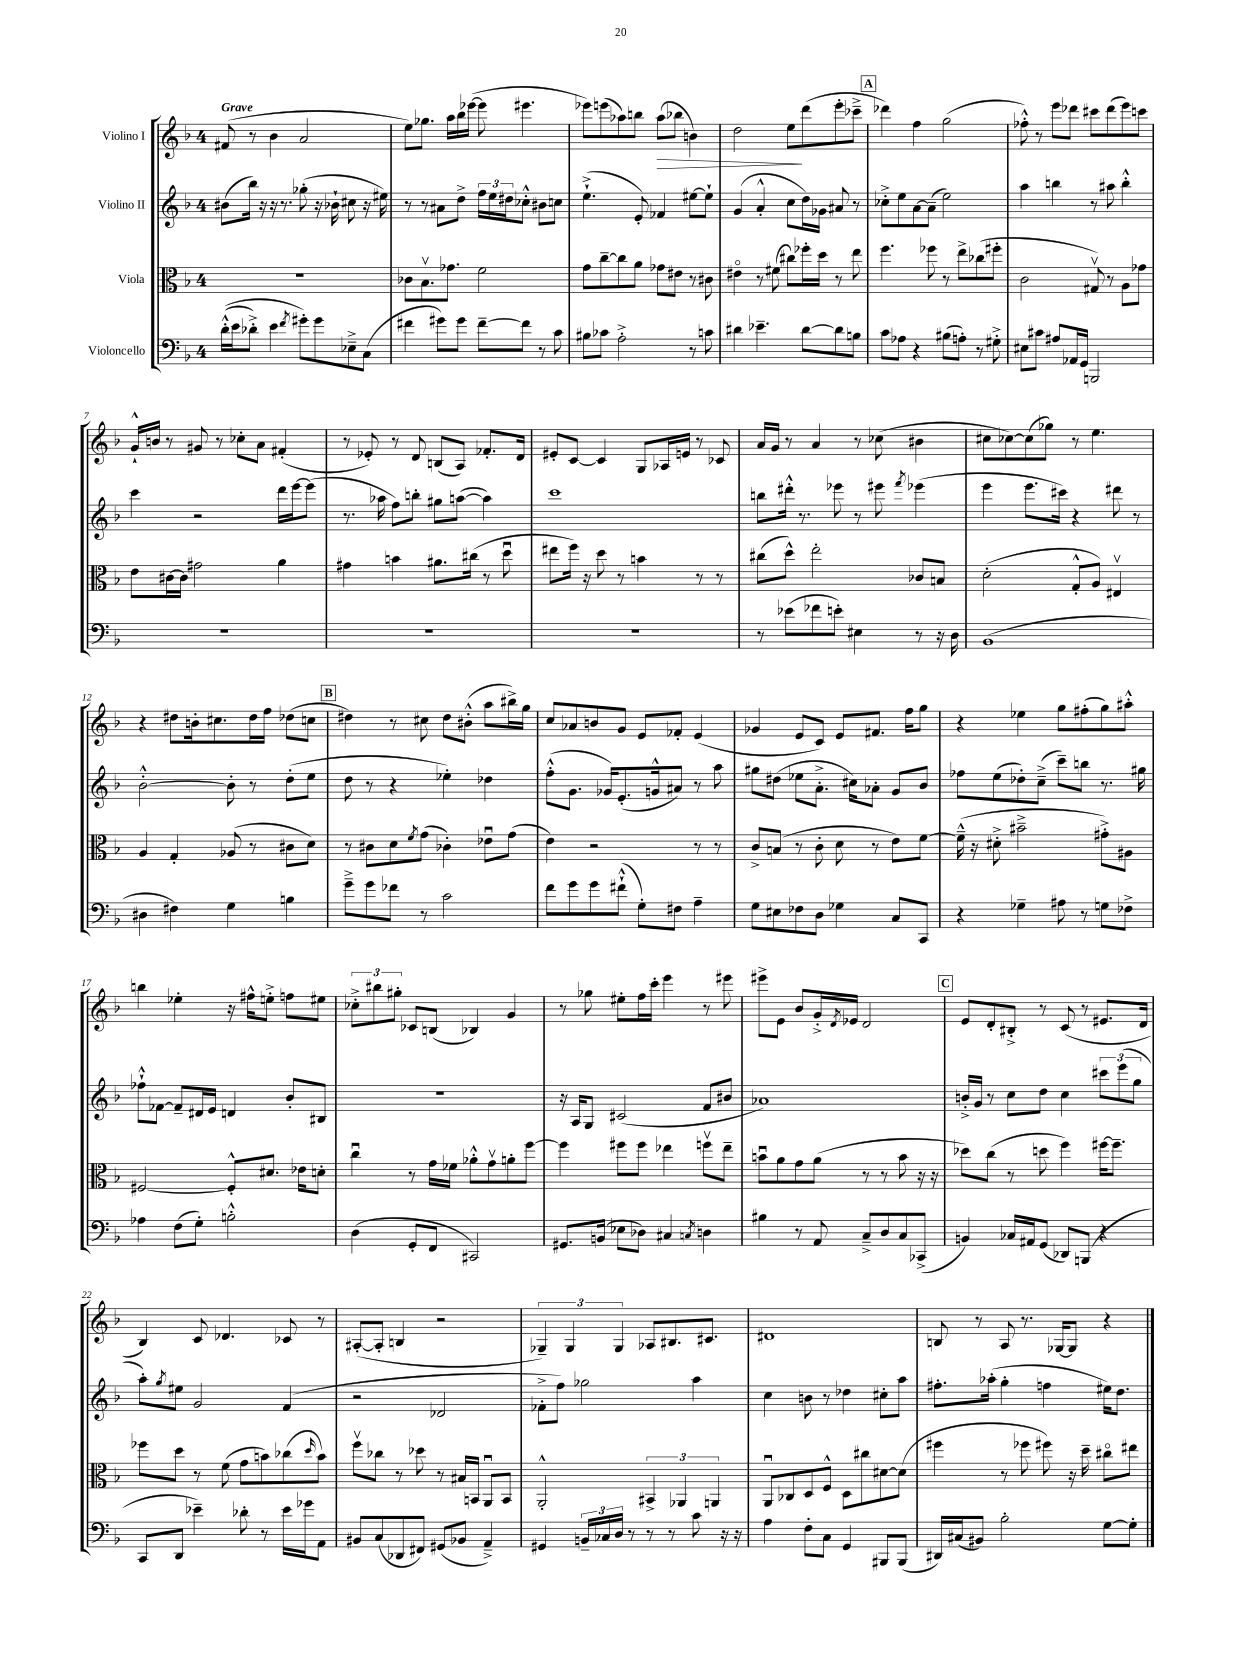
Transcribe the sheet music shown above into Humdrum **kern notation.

**kern	**kern	**kern	**kern	**dynam
*part4	*part3	*part2	*part1	*part1
*staff4	*staff3	*staff2	*staff1	*staff1
*I"Violoncello	*I"Viola	*I"Violino II	*I"Violino I	*
*clefF4	*clefC3	*clefG2	*clefG2	*
*k[b-]	*k[b-]	*k[b-]	*k[b-]	*
*M4/4	*M4/4	*M4/4	*M4/4	*
=1	=1	=1	=1	=1
!	!	!	!LO:TX:a:B:t=Grave	!
((16d'^^\LL	1r	(8b#X\L	(8f#X/	.
16e\J	.	.	.	.
8d-X'^\J)	.	16bb-\Jk)	8r	.
.	.	16r	.	.
4e\	.	16r	4b-\	.
.	.	8.r	.	.
8qf/	.	.	.	.
8g#X'\L)	.	(8gg-X'\	2a/	.
8g#\	.	16r	.	.
.	.	16b-X`\	.	.
8E-X~^\	.	8cc#X\	.	.
(8C\J	.	16r	.	.
.	.	16ee#X\)	.	.
=2	=2	=2	=2	=2
4f#X\	8c-X\L	8r	8ee\L)	.
.	8.B-v\	8r	8.gg-X\J	.
8g#X\L)	.	8a#X\L	.	.
.	8.g-X\J	.	16aa\LL	.
8g#\J	.	8dd^\J	16bb-\	.
.	.	.	([16eee-X\JJ	.
[8f#~\L	2f\	24ff\LL	8eee-\]	.
.	.	24ee\	.	.
.	.	24dd#X\J	.	.
8f#\J]	.	8cc-X'^^\J	4.eee#X\	.
8r	.	8b#X\L	.	.
8c\	.	8ccn\J	.	.
=3	=3	=3	=3	=3
8B#X\L	8g\L	(4.ee`^\	8eee-X\L)	.
8c-X\J	[8cc~\	.	(8eeen\	.
2A'^\	8cc\]	.	8aa-X\)	.
.	8a\J	8e'/)	8bbn\J	.
!	!	!	!	!LO:HP:b
.	8g-X\L	4f-X/	(8aa-\L	>
.	8e#X\J	.	8bb-X\J	.
8r	8r	[8ee#X\L	4bn\)	.
8cn\	8c#X\	8ee#`\J]	.	.
=4	=4	=4	=4	=4
4d#X\	4e#X\	(4g/	2dd\	.
4.e-X~\	8r	4a'^^/	.	.
.	(8f#X\	.	.	.
.	8cc#X\L)	8cc\L	8ee\L	.
[8d#\L	16ff-X'\L	16dd\L)	(8ddd\	]
.	16dd\JJ	16g-X\JJ	.	.
8d#\]	8r	8a#X/	8eee'\	.
8Bn\J	8ee\	8r	8ccc-X~^\J	.
!!LO:REH:place=s1:t=A
=5	=5	=5	=5	=5
8c\L	4.ff\	8cc-X'^\L	4ddd-X\)	.
8A-X\J	.	8ee\	.	.
4r	.	[8a\	4ff\	.
.	8ff-X\	(8a~\J]	.	.
(8B#X\L	8r	2ee\)	(2gg\	.
8An'\J)	8ee^\L	.	.	.
8r	(8cc-X\	.	.	.
8G#X'^\	8ff#X'\J	.	.	.
=6	=6	=6	=6	=6
8E#X\L	2c\	4aa\	8ff-X'^^\)	.
8c#X\J	.	.	8r	.
8A#X/L	.	4bbn\	8eee\L	.
16AA-X/L	.	.	8ddd-X\J	.
16GG/JJ	.	.	.	.
2BBBn/	8G#Xv/)	8r	8ccc#X\L	.
.	8r	8aa#X\	(8ddd-\	.
.	8A\L	4bb'^^\	8eee\)	.
.	8g-X\J	.	8cccn\J	.
!!LO:LB:g=z
=7	=7	=7	=7	=7
1r	8e\L	4ccc\	16g`^^/LL	.
.	.	.	16bn/JJ	.
.	[16c#X\L	.	8r	.
.	16c#\JJ]	.	.	.
.	2g#X\	2r	8g#X/	.
.	.	.	8r	.
.	.	.	8cc-X'\L	.
.	.	.	8a\J	.
.	4a\	16ddd\LL	(4f#X'/	.
.	.	[16eee\J	.	.
.	.	(8eee\J]	.	.
=8	=8	=8	=8	=8
1r	4g#X\	8.r	8r	.
.	.	.	8e-X'/)	.
.	.	16aa-X\	.	.
.	4bn\	8ff\L)	8r	.
.	.	8bbn'\J	8d/	.
.	8.a#X\L	8gg#X\L	(8Bn/L	.
.	.	([8aan\J	8A/J)	.
.	(16cc#X\Jk	.	.	.
.	8r	4aa\])	8.f-X'/L	.
.	8ddu\	.	.	.
.	.	.	16d/Jk	.
=9	=9	=9	=9	=9
1r	8ee#X\L	1ccc	8e#X'/L	.
.	16ff\Jk)	.	[8c/J	.
.	16r	.	.	.
.	8dd\	.	4c/]	.
.	8r	.	.	.
.	4bn\	.	8G/L	.
.	.	.	16A-X/L	.
.	.	.	16en/JJ	.
.	8r	.	8r	.
.	8r	.	8c-X/	.
=10	=10	=10	=10	=10
8r	(8cc#X\L	8bbn\L	16a/LL	.
.	.	.	16g/JJ	.
(8e-X\L	8dd^^\J)	16ddd#X'^^\Jk	8r	.
.	.	8.r	.	.
8f-X\	2ee'\	.	4a/	.
8en'\J)	.	8eee-X\	.	.
4E#X\	.	8r	8r	.
.	.	8eee#X\	(8cc-X\	.
.	.	8qfff/	.	.
8r	8c-X/L	(4eee-X\	4b#X\	.
16r	8Bn/J	.	.	.
16D\	.	.	.	.
=11	=11	=11	=11	=11
(1BB-	(2d'\	4eee\	8cc#X\L	.
.	.	.	[8cc-X\)	.
.	.	8.eee\L	(8cc-\]	.
.	.	.	8gg-X\J)	.
.	.	16ccc#X\Jk)	.	.
.	8G'^^/L	4r	8r	.
.	8A/J)	.	4.ee\	.
.	4E#Xv/	8ddd#X\	.	.
.	.	8r	.	.
!!LO:LB:g=z
=12	=12	=12	=12	=12
4D#X\	4A/	[2b-'^^\	4r	.
4F#X\)	4G'/	.	8dd#X\L	.
.	.	.	16bn'\k	.
.	.	.	8.cc#X\	.
4G\	(8A-X/	8b-'\]	.	.
.	8r	8r	16dd#\L	.
.	.	.	16ff\JJ	.
4Bn\	8c#X\L	(8dd'\L	(8dd-X\L	.
.	8d\J)	8ee\J	8ccn\J	.
!!LO:REH:place=s1:t=B
=13	=13	=13	=13	=13
8g~^\L	8r	8dd\	4dd#X\)	.
8g\	8c#X\L	8r	.	.
8f-X\J	8d\	4r	8r	.
.	8qf/	.	.	.
8r	(8g\J	.	8cc#X\	.
2c\	4c-X'\)	4ee-X'\)	8dd#\L	.
.	.	.	(8b#X'^^\J	.
.	8e-Xu\L	4dd-X\	8aa\L	.
.	(8g\J	.	16bb#X^\L)	.
.	.	.	16gg\JJ	.
=14	=14	=14	=14	=14
8f\L	4e\)	(8ff'^^\L	8cc/L	.
8g\	.	8.g\J	8a-X/	.
8g\	2r	.	8bn/	.
.	.	16g-X/KL)	.	.
(8f#X`^^\J	.	(8.e'/	8g/J	.
8G'\L)	.	.	8e/L	.
.	.	16gn^^/k	.	.
8F#X\J	.	8a#X/J)	8f-X'/J	.
4A~\	8r	8r	(4e/	.
.	8r	8aa\	.	.
=15	=15	=15	=15	=15
8G\L	8c^/L	8gg#X\L	4g-X/	.
8E#X\	(8Bn/J	(8dd#X\J	.	.
8F-X\	8r	8ee-X\L	8e/L	.
8D\J	8c'\	8.a'^\J	8c/J)	.
4G-X\	8d\	.	8e/L	.
.	.	16cc#X\KL)	.	.
.	8r	8a-X'\J	8.f#X/J	.
8C/L	8e\L)	8g/L	.	.
.	.	.	16ff\KL	.
8CC/J	[8f\J	8b-/J	8gg\J	.
=16	=16	=16	=16	=16
4r	(16f~^^\]	8ff-X\L	4r	.
.	16r	.	.	.
.	8d#X'^\	(8ee\	.	.
4G-X~\	2b#X~^\	8dd-X'\)	4ee-X\	.
.	.	(8cc~^\J	.	.
8A#X\	.	8ccc~\L)	8gg\L	.
8r	.	8bbn\J	(8ff#X'\	.
8Gn\L	8g#X'^\L)	8.r	8gg\)	.
8F-X^\J	8A#X\J	.	8aa#X'^^\J	.
.	.	16gg#X\	.	.
!!LO:LB:g=z
=17	=17	=17	=17	=17
4A-X\	[2F#X/	8ff-X`^^\L	4bbn\	.
.	.	[8f-X\J	.	.
(8F\L	.	8f-~/L]	4ee-X'\	.
8G'\J)	.	16d#X/L	.	.
.	.	16e/JJ	.	.
2Bn'^^\	8F#'^^/L]	4dn/	16r	.
.	.	.	16ff#X^^\KL	.
.	8.d#X/J	.	8een'^\J	.
.	.	8b-'/L	8ffn\L	.
.	16e-X\KL	.	.	.
.	8dn'\J	8B#X/J	8ee#X\J	.
=18	=18	=18	=18	=18
(4D\	4ccu\	1r	12cc-X'^\L	.
.	.	.	12bb#X\	.
.	.	.	12gg#X'\J	.
8GG'/L	8r	.	8c-X/L	.
8FF/J	16g\LL	.	(8Bn/J	.
.	16f-X\JJ	.	.	.
2CC#X/)	8a-X'^^\L	.	4B-X/)	.
.	8gv\	.	.	.
.	8an'\	.	4g/	.
.	[8ff\J	.	.	.
=19	=19	=19	=19	=19
8.GG#X/L	4ff\]	16r	8r	.
.	.	16A/KL	.	.
.	.	8G/J	8gg-X\	.
(16BBn/Jk	.	.	.	.
8E-X\L	8ff#X\L	(2c#X/	8ee#X'\L	.
8D-X\J)	8ff#\J	.	16ff\L	.
.	.	.	16ccc'\JJ	.
4C#X/	4ee-X\	.	4eee\	.
8qCn/	.	.	.	.
4Dn\	8ffnv\L	8f/L	8r	.
.	8ee-~\J	8b#X/J	8eee#X\	.
=20	=20	=20	=20	=20
4B#X\	8bnu\L	1a-X)	8eee#X^\L	.
.	8a\	.	8e\J	.
8r	8g\	.	8b-/L	.
8AA/	(8a\J	.	16g'^/L	.
.	.	.	8qd/	.
.	.	.	16e-X/JJ	.
8C~^/L	8r	.	2d/	.
8D/	8r	.	.	.
8C/	8b\	.	.	.
(8CC-X^/J	16r	.	.	.
.	16r	.	.	.
!!LO:REH:place=s1:t=C
=21	=21	=21	=21	=21
4BBn/)	8dd-X\L)	16bn'^/LL	8e/L	.
.	.	16g/JJ	.	.
.	(8cc\J	8r	8d'/	.
16C-X/LL	8r	8cc\L	8B#X'^/J	.
16AA#X/J	.	.	.	.
(8GG/J	8ddn\	8dd\J	8r	.
8DD-X/L)	4ff\)	4cc\	(8c/	.
(8BBBn/J	.	.	8r	.
4r	[16ff#X\KL	12ccc#X\L	8.e#X/L	.
.	8.ff#~\J]	.	.	.
.	.	(12eee\	.	.
.	.	12gg\J	.	.
.	.	.	16d/Jk	.
!!LO:LB:g=z
=22	=22	=22	=22	=22
8CC/L	8ff-X\L	8aa'\L)	4B-/)	.
.	.	8qgg/	.	.
8DD/J	8dd\J	8ee#X\J	.	.
4e-X~\)	8r	2g/	8c/	.
.	(8f\	.	4.d-X/	.
8d-X'\	8g\L	.	.	.
8r	8bn\)	.	.	.
16e-\LL	(8cc-X\	(4f/	8c-X/	.
16g-X\J	.	.	.	.
.	16qqdd/	.	.	.
8AA\J	8b\J)	.	8r	.
=23	=23	=23	=23	=23
8BB#X/L	8ffv\L	2r	([8A#X'/L	.
(8C/	8cc-X\J	.	8A#'/J]	.
8DD-X/	8r	.	4Bn/	.
8FF#X/J)	8dd-X\	.	.	.
(8GG#X/L	8r	2d-X/	2r	.
8BB-X/J	16B#X/LL	.	.	.
.	16BBn/JJ	.	.	.
4AA~^/)	8AAu/L	.	.	.
.	8BB/J	.	.	.
=24	=24	=24	=24	=24
4GG#X/	2AA'^^/	8f-X'^\L	6G-X~/)	.
.	.	8ff\J)	.	.
.	.	.	6G-/	.
24BBn~/LL	.	2gg-X\	.	.
24C-X/	.	.	.	.
24D/JJ	.	.	6G-/	.
8r	.	.	.	.
8r	6BB#X^/	.	8A-X/L	.
8r	.	.	8.B#X/	.
.	6AA-X/	.	.	.
8c\	.	4aa\	.	.
.	.	.	8.c#X/J	.
.	6AAn/	.	.	.
16r	.	.	.	.
16r	.	.	.	.
=25	=25	=25	=25	=25
4A\	8AAu/L	4cc\	1d#X	.
.	8C-X/	.	.	.
8F'\L	8D/	8bn\	.	.
8C\J	8F^^/J	8r	.	.
4GG/	8D\L	4dd-X\	.	.
.	8cc#X\	.	.	.
8BBB#X/L	[8d#X\	8cc#X'\L	.	.
(8BBB#/J	(8d#\J]	8aa\J	.	.
=26	=26	=26	=26	=26
16DD#X/LL)	4ff#X\	8.ff#X'\L	8Bn/	.
(16C#X/J	.	.	.	.
8BB#X/J)	.	.	8r	.
.	.	(16aa-X'\Jk	.	.
2B-'\	8r	4gg'\	8A/	.
.	8ff-X\	.	8.r	.
.	8ff#X\)	4ffn\	.	.
.	.	.	[16G-X/KL	.
.	16r	.	8G-/J]	.
.	16dd~\	.	.	.
[8G\L	8cc#X\L	16ee#X\KL)	4r	.
.	.	8.dd\J	.	.
8G'\J]	8ee#X\J	.	.	.
==	==	==	==	==
*-	*-	*-	*-	*-
